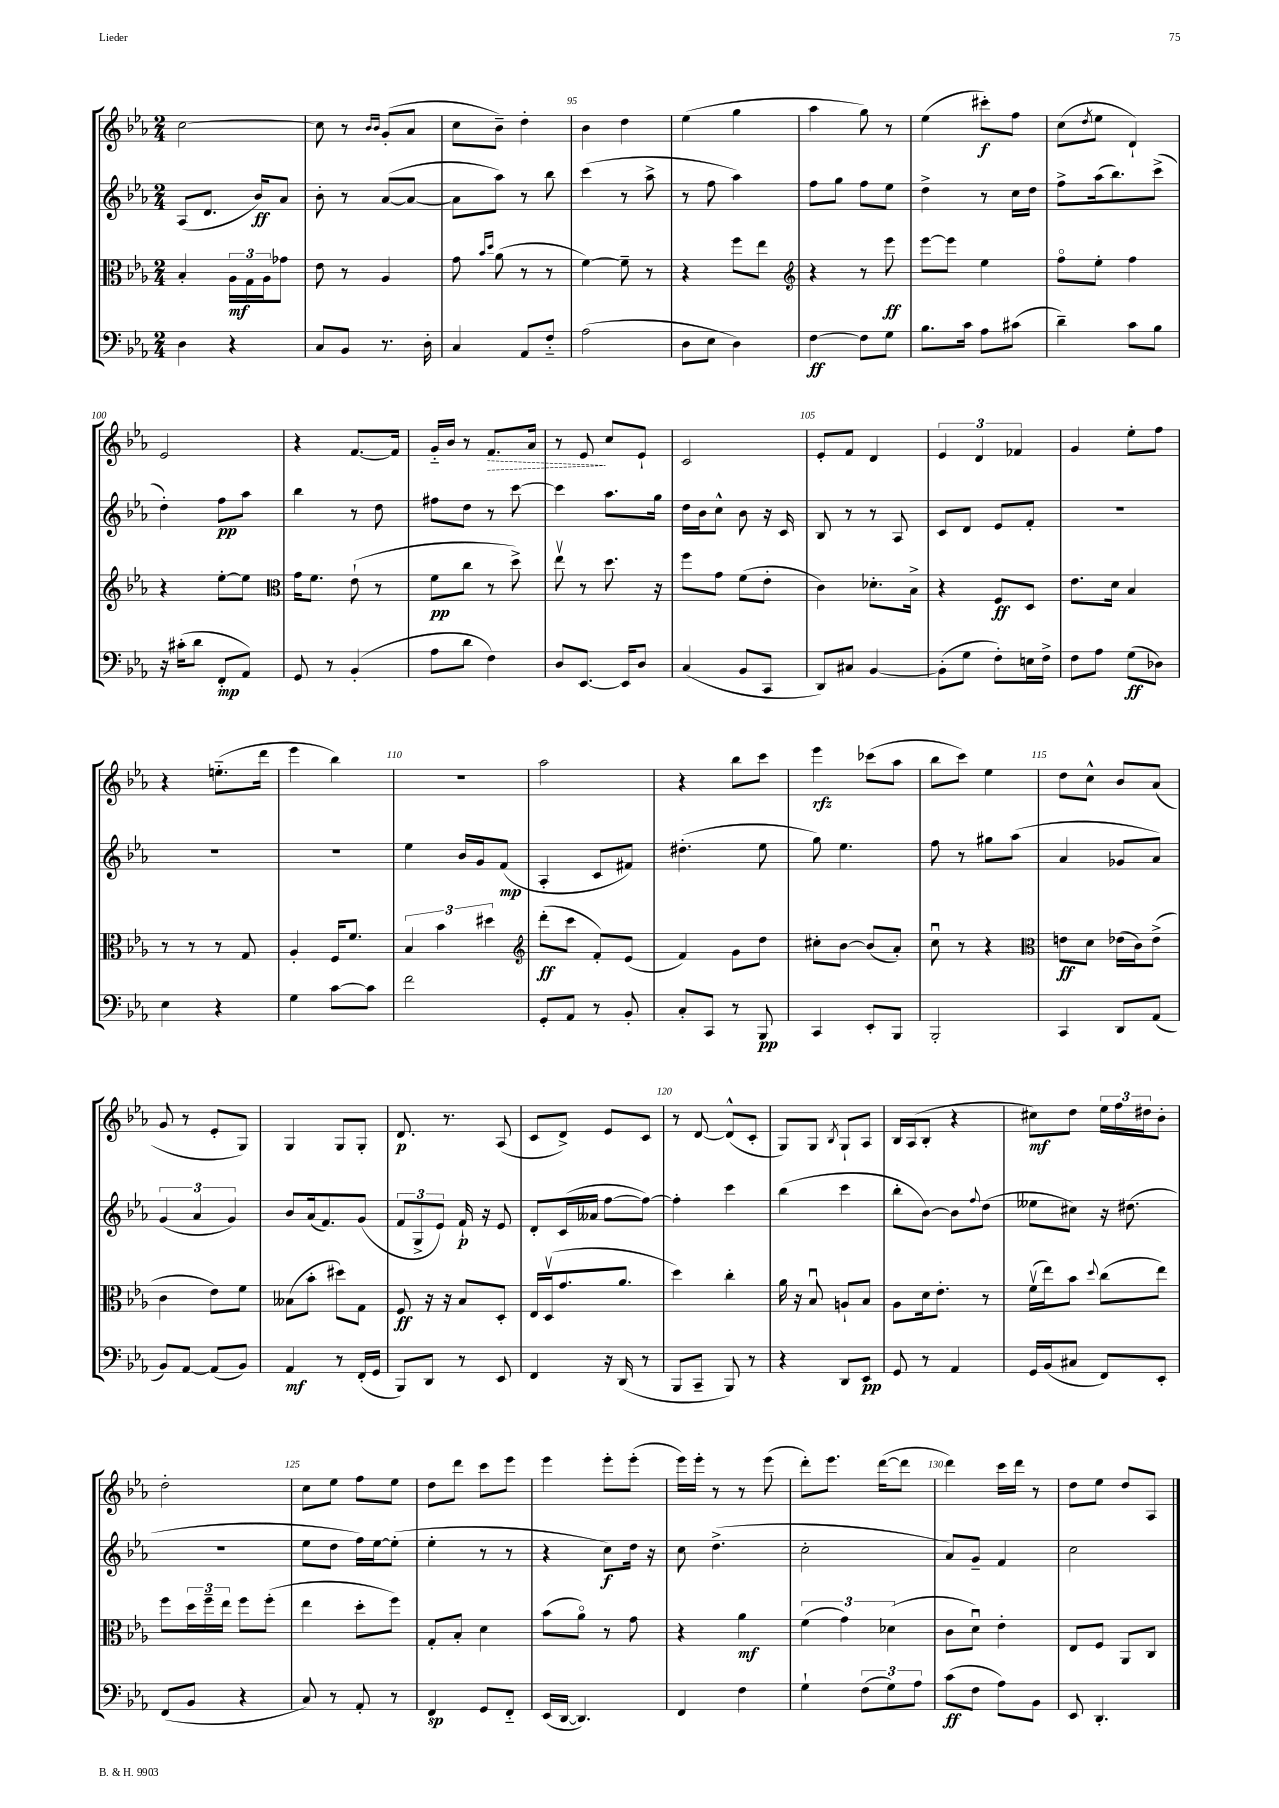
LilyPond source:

<<
\new StaffGroup <<
\new Staff = "s0" {
    \clef treble \key ees \major \numericTimeSignature \time 2/4
    c''2~ |
    c''8 r8 \grace { bes'16 bes'16 } g'8-.( aes'8 |
    c''8 bes'8--) d''4-. |
    bes'4 d''4 |
    ees''4( g''4 |
    aes''4 g''8) r8 |
    ees''4( cis'''8-.\f) f''8 |
    c''8( \acciaccatura { d''8 } ees''8 d'4-!) |
    ees'2 |
    r4 f'8.~ f'16 |
    g'16-_ bes'16 r8 \once \override Hairpin.style = #'dashed-line f'8.\> aes'16 |
    r8 ees'8\! c''8 ees'8-! |
    c'2 |
    ees'8-. f'8 d'4 |
    \tuplet 3/2 { ees'4 d'4 fes'4 } |
    g'4 ees''8-. f''8 |
    r4 e''8.-_( d'''16 |
    ees'''4 bes''4) |
    R2 |
    aes''2 |
    r4 bes''8 c'''8 |
    ees'''4\rfz ces'''8( aes''8 |
    bes''8 c'''8) ees''4 |
    d''8 c''8-^ bes'8 aes'8( |
    g'8 r8 ees'8-. g8) |
    g4 g8 g8-. |
    d'8.\p r8. aes8( |
    c'8 d'8->) ees'8 c'8 |
    r8 d'8~ d'8-^( c'8-. |
    g8) g8 \acciaccatura { bes8 } g8-! aes8 |
    bes16 aes16( bes8-. r4 |
    cis''8\mf) d''8 \tuplet 3/2 { ees''16 f''16 dis''16 } bes'8-. |
    d''2-. |
    c''8 ees''8 f''8 ees''8 |
    d''8 d'''8 c'''8 ees'''8 |
    ees'''4 ees'''8-. ees'''8-.( |
    ees'''16) ees'''16-. r8 r8 ees'''8( |
    d'''8-.) ees'''8. d'''16~( d'''8 |
    d'''4) c'''16 d'''16 r8 |
    d''8 ees''8 d''8 aes8 \bar "|." |
}
\new Staff = "s1" {
    \clef treble \key ees \major \numericTimeSignature \time 2/4
    aes8( d'8. bes'16\ff) aes'8 |
    bes'8-. r8 aes'8~( aes'8~ |
    aes'8 aes''8) r8 bes''8 |
    c'''4( r8 aes''8-> |
    r8 f''8 aes''4) |
    f''8 g''8 f''8 ees''8 |
    d''4-> r8 c''16 d''16 |
    f''8-> aes''16( bes''8.) c'''8->( |
    d''4-.) f''8\pp aes''8 |
    bes''4 r8 d''8 |
    fis''8 d''8 r8 c'''8~ |
    c'''4 aes''8. g''16 |
    d''16 bes'16 c''8-^ bes'8 r16 c'16 |
    bes8 r8 r8 aes8 |
    c'8 d'8 ees'8 f'8-. |
    R2 |
    R2 |
    R2 |
    ees''4 bes'16 g'16 f'8\mp( |
    aes4-. c'8 fis'8) |
    dis''4.-.( ees''8 |
    g''8) ees''4. |
    f''8 r8 gis''8 aes''8( |
    aes'4 ges'8 aes'8) |
    \tuplet 3/2 { g'4( aes'4 g'4) } |
    bes'8 aes'16( f'8.) g'8( |
    \tuplet 3/2 { f'8 g8-> ees'8) } f'16-!\p r16 ees'8 |
    d'8-. c'16( aeses'16 f''8~ f''8~) |
    f''4-. c'''4 |
    bes''4( c'''4 |
    bes''8-. bes'8~) bes'8 \appoggiatura { f''8 } d''8( |
    eeses''8 cis''8) r16 dis''8.( |
    r2 |
    ees''8 d''8 f''16) ees''16~ ees''8-.( |
    ees''4-. r8 r8 |
    r4 c''8\f) d''16 r16 |
    c''8 d''4.->( |
    c''2-. |
    aes'8) g'8-- f'4 |
    c''2 \bar "|." |
}
\new Staff = "s2" {
    \clef alto \key ees \major \numericTimeSignature \time 2/4
    bes4-. \tuplet 3/2 { aes16\mf g16 aes16 } ges'8 |
    ees'8 r8 aes4 |
    g'8 \grace { bes'16 d''16 } aes'8( r8 r8 |
    f'4~) f'8-- r8 |
    r4 f''8 ees''8 |
    \clef treble r4 r8 ees'''8\ff |
    ees'''8~ ees'''8 ees''4 |
    f''8\flageolet ees''8-. f''4 |
    r4 ees''8~-. ees''8 |
    \clef alto g'16 f'8. ees'8-!( r8 |
    f'8\pp c''8 r8 d''8->) |
    ees''8\upbow r8 d''8. r16 |
    f''8 g'8 f'8( ees'8-. |
    c'4) des'8.-. bes16-> |
    r4 f8\ff d8 |
    ees'8. d'16 bes4 |
    r8 r8 r8 g8 |
    aes4-. f16 f'8. |
    \tuplet 3/2 { bes4 bes'4 dis''4 } |
    \clef treble d'''8-.\ff( c'''8 f'8-.) ees'8( |
    f'4) g'8 d''8 |
    cis''8-. bes'8~ bes'8( aes'8-.) |
    c''8\downbow r8 r4 |
    \clef alto e'8\ff d'8 ees'16( c'16) ees'8->( |
    c'4 ees'8) f'8 |
    beses8( bes'8-. dis''8) g8 |
    f8\ff r16 r16 bes8 d8-. |
    ees16 d16\upbow( g'8. aes'8. |
    d''4) c''4-. |
    aes'16 r16 bes8\downbow a8-! bes8 |
    aes8 d'16 ees'8.-. r8 |
    f'16\upbow( ees''16) bes'8 \appoggiatura { d''8 } c''8( ees''8) |
    f''8 \tuplet 3/2 { d''16 f''16-- ees''16 } f''8 f''8-.( |
    ees''4 d''8-. f''8) |
    g8-. bes8-. d'4 |
    bes'8( aes'8\flageolet) r8 g'8 |
    r4 aes'4\mf |
    \tuplet 3/2 { f'4( g'4) des'4( } |
    c'8 d'8\downbow) ees'4-. |
    ees8 f8 aes,8 c8 \bar "|." |
}
\new Staff = "s3" {
    \clef bass \key ees \major \numericTimeSignature \time 2/4
    d4 r4 |
    c8 bes,8 r8. d16-. |
    c4 aes,8 f8-_ |
    aes2( |
    d8 ees8 d4) |
    f4~\ff f8 g8 |
    bes8. c'16 aes8 cis'8( |
    d'4--) c'8 bes8 |
    r16 cis'16-.( d'8 f,8-.\mp aes,8) |
    g,8 r8 bes,4-.( |
    aes8 d'8 f4) |
    d8 ees,8.~ ees,16 d8 |
    c4( bes,8 c,8 |
    d,8) cis8 bes,4~ |
    bes,8-.( g8 f8-.) e16 f16-> |
    f8 aes8 g8\ff( des8) |
    ees4 r4 |
    g4 c'8~ c'8 |
    f'2 |
    g,8-. aes,8 r8 bes,8-. |
    c8-. c,8 r8 bes,,8\pp |
    c,4 ees,8-. bes,,8 |
    bes,,2-. |
    c,4 d,8 aes,8( |
    bes,8) aes,8~ aes,8( bes,8) |
    aes,4\mf r8 f,16-.( g,16 |
    bes,,8) d,8 r8 ees,8 |
    f,4 r16 d,16( r8 |
    bes,,8 c,8-- bes,,8) r8 |
    r4 d,8 ees,8\pp |
    g,8 r8 aes,4 |
    g,16 bes,16( cis8 f,8) ees,8-. |
    f,8( bes,8 r4 |
    c8) r8 aes,8-. r8 |
    f,4\sp g,8 f,8-_ |
    ees,16( d,16~ d,4.) |
    f,4 f4 |
    g4-! \tuplet 3/2 { f8( g8) aes8 } |
    c'8\ff( f8 aes8) bes,8 |
    ees,8 d,4.-. \bar "|." |
}
>>
>>
\layout { \context { \Score currentBarNumber = #92 \override BarNumber.break-visibility = ##(#f #t #t) barNumberVisibility = #(every-nth-bar-number-visible 5) } }
